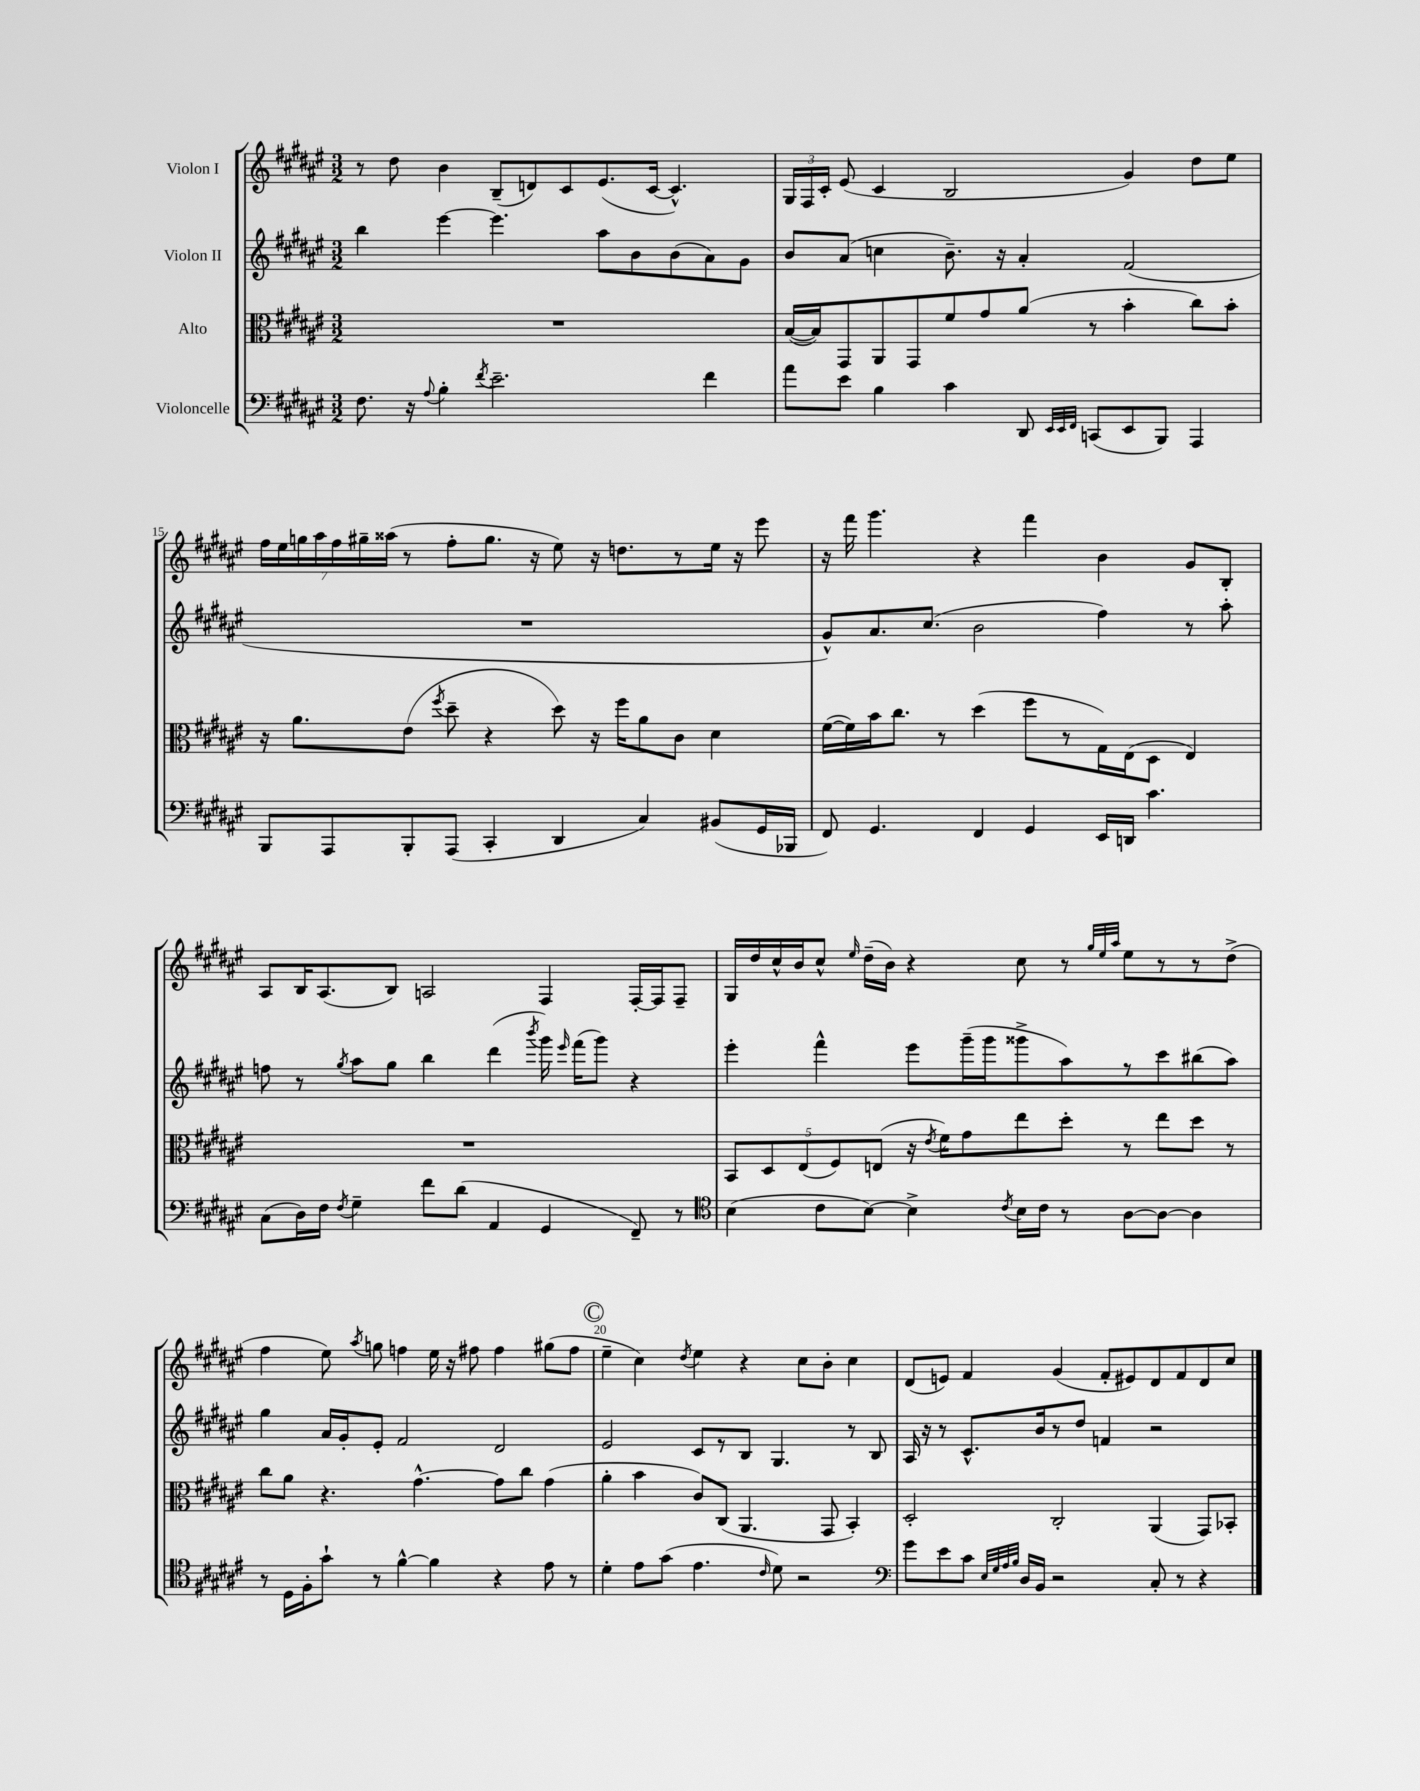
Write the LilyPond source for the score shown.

<<
\new StaffGroup <<
\new Staff = "s0" \with { instrumentName = "Violon I" } {
    \clef treble \key fis \major \numericTimeSignature \time 3/2
    \autoBeamOff r8 dis''8 b'4 b8[--( d'8) cis'8 eis'8.( cis'16]~ cis'4.-^) |
    \tuplet 3/2 { gis16[ fis16 cis'16]-. } eis'8( cis'4 b2 gis'4) dis''8[ eis''8] |
    \tuplet 7/4 { fis''16[ eis''16 g''16 ais''16 fis''16 gis''16-- aisis''16]( } r8 fis''8[-. gis''8.] r16 eis''8) r16 d''8.[ r8 eis''16] r16 eis'''8 |
    r16 fis'''16 gis'''4. r4 fis'''4 b'4 gis'8[ b8]-. |
    ais8[ b16 ais8.( b8]) a2 fis4 fis16[~-. fis16 fis8]-- |
    gis16[ dis''16 cis''16-^ b'16 cis''8]-^ \grace { eis''16 } dis''16[--( b'16]) r4 cis''8 r8 \grace { gis''32[ eis''32 ais''32] } eis''8[ r8 r8 dis''8]->( |
    fis''4 eis''8) \acciaccatura { ais''8 } g''8 f''4 eis''16 r16 fis''8 fis''4 gis''8[( fis''8] |
    \mark \markup { \circle "C" } eis''4-- cis''4) \acciaccatura { dis''8 } eis''4 r4 cis''8[ b'8]-. cis''4 |
    dis'8[( e'8]) fis'4 gis'4( fis'8[-. eis'8) dis'8 fis'8 dis'8 cis''8] \bar "|." |
}
\new Staff = "s1" \with { instrumentName = "Violon II" } {
    \clef treble \key fis \major \numericTimeSignature \time 3/2
    \autoBeamOff b''4 eis'''4~ eis'''4. ais''8[ b'8 b'8( ais'8) gis'8] |
    b'8[ ais'8]( c''4 b'8.--) r16 ais'4-. fis'2( |
    R1. |
    gis'8[-^) ais'8. cis''8.]( b'2 fis''4) r8 ais''8-. |
    f''8 r8 \acciaccatura { gis''8 } ais''8[ gis''8] b''4 dis'''4( \acciaccatura { b'''8 } gis'''16) \grace { eis'''16 } fis'''16[( gis'''8]) r4 |
    eis'''4-. fis'''4-^ eis'''8[ gis'''16--( gis'''16 gisis'''8-> ais''8) r8 cis'''8 bis''8( ais''8]) |
    gis''4 ais'16[ gis'16-. eis'8]-. fis'2 dis'2 |
    \mark \markup { \circle "C" } eis'2 cis'8[ r8 b8] gis4. r8 b8 |
    ais16 r16 r8 cis'8.[-^ b'16 r8 dis''8] f'4 r2 \bar "|." |
}
\new Staff = "s2" \with { instrumentName = "Alto" } {
    \clef alto \key fis \major \numericTimeSignature \time 3/2
    \autoBeamOff R1. |
    b16[~( b16) gis,8 ais,8 gis,8 fis'8 gis'8 ais'8]( r8 b'4-. cis''8[) b'8]-. |
    r16 ais'8.[ eis'8]( \acciaccatura { fis''8 } dis''8-- r4 dis''8) r16 fis''16[ ais'8 cis'8] dis'4 |
    fis'16[~( fis'16) b'16 cis''8.] r8 dis''4( fis''8[ r8 gis16) eis16( dis8] eis4) |
    R1. |
    \tuplet 5/4 { b,8[ dis8 eis8( fis8) e8]( } r16 \acciaccatura { eis'8 } fis'16[) gis'8 eis''8 dis''8]-. r8 eis''8[ dis''8] r8 |
    cis''8[ ais'8] r4. gis'4.~-^ gis'8[ cis''8] gis'4( |
    \mark \markup { \circle "C" } ais'4-. b'4 cis'8[) cis8]( ais,4. gis,8 b,4-.) |
    dis2-. cis2-. ais,4( gis,8[) bes,8]-. \bar "|." |
}
\new Staff = "s3" \with { instrumentName = "Violoncelle" } {
    \clef bass \key fis \major \numericTimeSignature \time 3/2
    \autoBeamOff fis8. r16 \appoggiatura { ais8 } b4-. \acciaccatura { fis'8 } eis'2.-- fis'4 |
    ais'8[ eis'8] b4 cis'4 dis,8 \grace { eis,32[ eis,32 fis,32] } c,8[( eis,8 b,,8]) ais,,4 |
    b,,8[ ais,,8 b,,8-. ais,,8]( cis,4-. dis,4 cis4) bis,8[( gis,16 bes,,16] |
    fis,8) gis,4. fis,4 gis,4 eis,16[ d,16] cis'4. |
    cis8[( dis16) fis16] \acciaccatura { fis8 } gis4-- fis'8[ dis'8]( ais,4 gis,4 fis,8--) r8 |
    \clef tenor b4( cis'8[ b8]~) b4-> \acciaccatura { cis'8 } b16[ cis'16] r8 ais8[~ ais8]~ ais4 |
    r8 dis16[ fis16-. gis'8]-! r8 fis'4~-^ fis'4 r4 eis'8 r8 |
    \mark \markup { \circle "C" } dis'4-. eis'8[ gis'8]( eis'4. \grace { cis'16 } dis'8) r2 |
    \clef bass gis'8[ eis'8 cis'8] \grace { eis32[ gis32 ais32 b32] } dis16[ b,16] r2 cis8-. r8 r4 \bar "|." |
}
>>
>>
\layout { \context { \Score currentBarNumber = #13 \override BarNumber.break-visibility = ##(#f #t #t) barNumberVisibility = #(every-nth-bar-number-visible 5) } }
